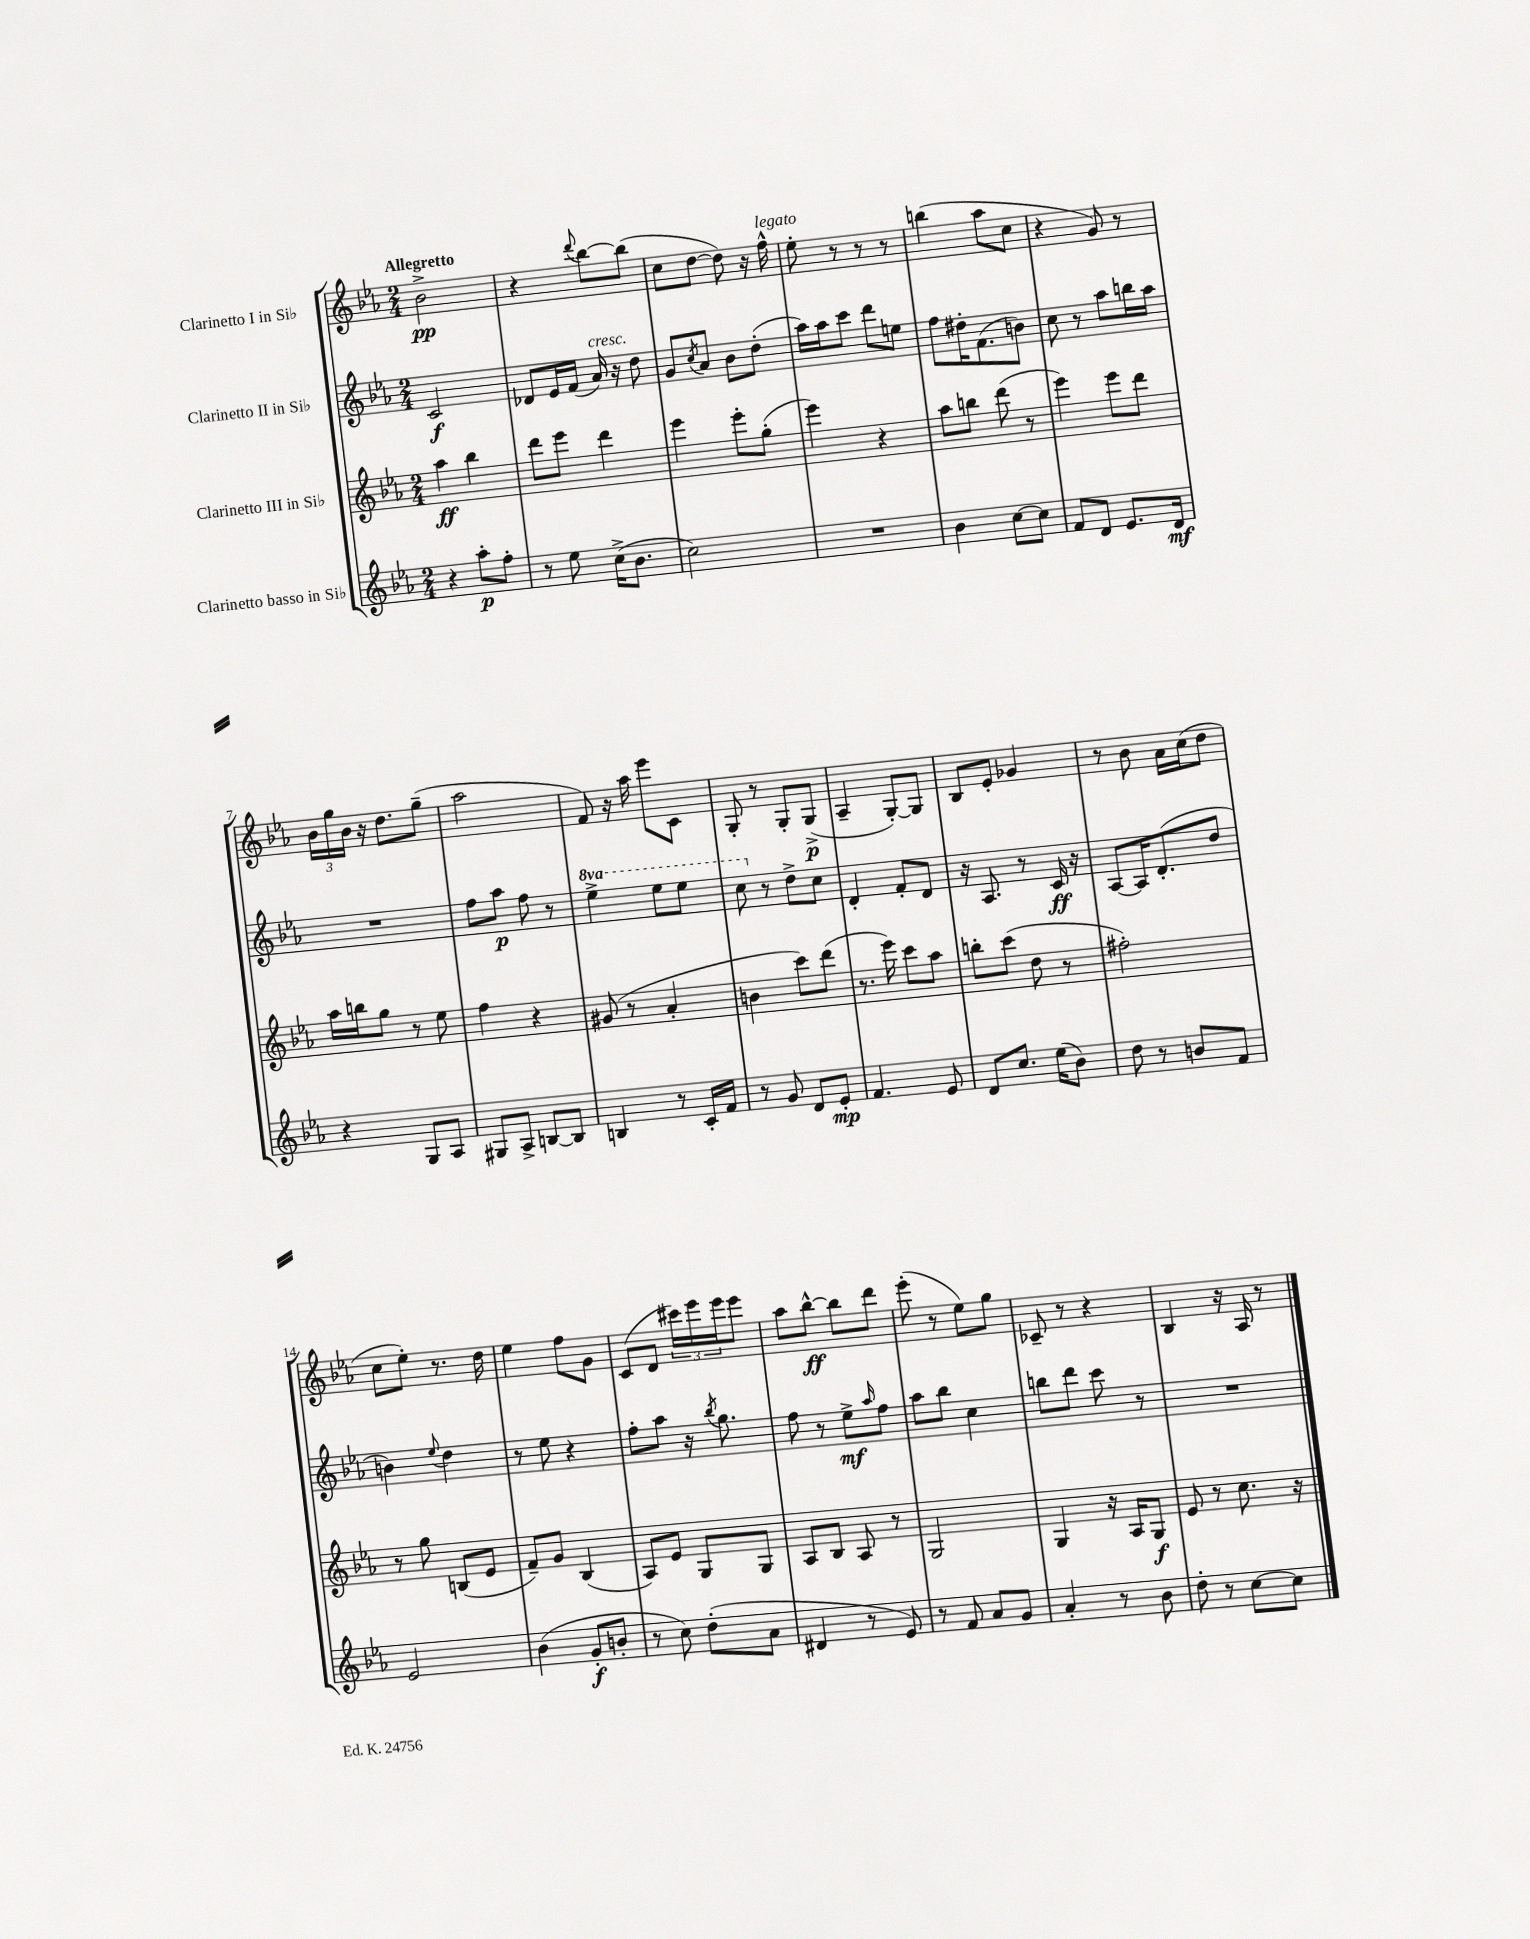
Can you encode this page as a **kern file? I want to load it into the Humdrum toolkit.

**kern	**dynam	**kern	**dynam	**kern	**dynam	**kern	**dynam
*part4	*part4	*part3	*part3	*part2	*part2	*part1	*part1
*staff4	*staff4	*staff3	*staff3	*staff2	*staff2	*staff1	*staff1
*I"Clarinetto basso in Si♭	*	*I"Clarinetto III in Si♭	*	*I"Clarinetto II in Si♭	*	*I"Clarinetto I in Si♭	*
*clefG2	*	*clefG2	*	*clefG2	*	*clefG2	*
*k[b-e-a-]	*	*k[b-e-a-]	*	*k[b-e-a-]	*	*k[b-e-a-]	*
*M2/4	*	*M2/4	*	*M2/4	*	*M2/4	*
=1	=1	=1	=1	=1	=1	=1	=1
!	!	!	!	!	!	!LO:TX:a:B:t=Allegretto	!
4r	.	4aa-\	ff	2c/	f	2b-^\	pp
8aa-'\L	p	4bb-\	.	.	.	.	.
8ff'\J	.	.	.	.	.	.	.
=2	=2	=2	=2	=2	=2	=2	=2
8r	.	8ddd\L	.	8d-X/L	.	4r	.
8ee-\	.	8eee-\J	.	16e-/L	.	.	.
.	.	.	.	(16f/JJ	.	.	.
.	.	.	.	.	.	8qqddd/	.
!	!	!	!	!LO:TX:a:i:t=cresc.	!	!	!
(16cc^\KL	.	4ddd\	.	16a-/)	.	[8bb-\L	.
8.b-\J	.	.	.	16r	.	.	.
.	.	.	.	8dd\	.	(8bb-\J]	.
=3	=3	=3	=3	=3	=3	=3	=3
2cc\)	.	4eee-\	.	8g/L	.	8cc\L	.
.	.	.	.	8qcc/	.	.	.
.	.	.	.	8a-/J	.	[8dd\J	.
.	.	8eee-'\L	.	8b-\L	.	8dd\])	.
.	.	(8gg'\J	.	(8dd'\J	.	16r	.
!	!	!	!	!	!	!LO:TX:a:i:t=legato	!
.	.	.	.	.	.	16ff^^\	.
=4	=4	=4	=4	=4	=4	=4	=4
2r	.	4eee-\)	.	16aa-\LL)	.	8ee-'\	.
.	.	.	.	16aa-\J	.	.	.
.	.	.	.	8ccc\J	.	8r	.
.	.	4r	.	8ddd\L	.	8r	.
.	.	.	.	8een\J	.	8r	.
=5	=5	=5	=5	=5	=5	=5	=5
4b-\	.	8aa-\L	.	8ff\L	.	(4bbn\	.
.	.	8bbn\J	.	16dd#X'\K	.	.	.
.	.	.	.	(8.f\	.	.	.
[8cc\L	.	(8ddd\	.	.	.	8aa-\L	.
8cc\J]	.	8r	.	8bn\J)	.	8cc\J	.
=6	=6	=6	=6	=6	=6	=6	=6
8f/L	.	4eee-\)	.	8cc\	.	4r	.
8d/J	.	.	.	8r	.	.	.
8.e-/L	.	8eee-\L	.	8aa-\L	.	8g/)	.
.	.	8ddd\J	.	16bbn\L	.	8r	.
16d/Jk	mf	.	.	16aa-\JJ	.	.	.
!!LO:LB:g=z
=7	=7	=7	=7	=7	=7	=7	=7
4r	.	16aa-\LL	.	2r	.	24b-\LL	.
.	.	.	.	.	.	24gg\	.
.	.	16bbn\J	.	.	.	.	.
.	.	.	.	.	.	24b-\JJ	.
.	.	8gg\J	.	.	.	16r	.
.	.	.	.	.	.	8.dd\L	.
8G/L	.	8r	.	.	.	.	.
8A-/J	.	8ee-\	.	.	.	(8gg~\J	.
=8	=8	=8	=8	=8	=8	=8	=8
8G#X/L	.	4ff\	.	8ff\L	.	2aa-\	.
8A-^/J	.	.	.	8aa-\J	p	.	.
[8Bn/L	.	4r	.	8ff\	.	.	.
8B/J]	.	.	.	8r	.	.	.
=9	=9	=9	=9	=9	=9	=9	=9
*	*	*	*	*8va	*	*	*
4Bn/	.	(8g#X/	.	4eee-^\	.	8f/)	.
.	.	8r	.	.	.	16r	.
.	.	.	.	.	.	16aa-\	.
8r	.	4a-'/	.	8eee-\L	.	8eee-\L	.
16c'/LL	.	.	.	8eee-\J	.	8c\J	.
16f/JJ	.	.	.	.	.	.	.
=10	=10	=10	=10	=10	=10	=10	=10
8r	.	4bn\	.	8ccc\	.	8G'/	.
*	*	*	*	*X8va	*	*	*
8g/	.	.	.	8r	.	8r	.
8d/L	.	8ccc\L)	.	8dd^\L	.	8G'/L	.
8e-'/J	mp	(8ddd\J	.	8cc\J	.	(8G^/J	p
=11	=11	=11	=11	=11	=11	=11	=11
4.f/	.	8.r	.	4d'/	.	4A-~/	.
.	.	16eee-\)	.	.	.	.	.
.	.	8ccc\L	.	8f'/L	.	[8G'/L)	.
8e-/	.	8aa-\J	.	8d/J	.	8G/J]	.
=12	=12	=12	=12	=12	=12	=12	=12
8d/L	.	8bbn'\L	.	16r	.	8B-/L	.
.	.	.	.	8.A-/	.	.	.
8.cc/J	.	(8ccc\J	.	.	.	8e-'/J	.
.	.	8dd\	.	8r	.	4g-X/	.
(16ee-\KL	.	.	.	.	.	.	.
8b-\J)	.	8r	.	16c/	ff	.	.
.	.	.	.	16r	.	.	.
=13	=13	=13	=13	=13	=13	=13	=13
8dd\	.	2ff#X'\)	.	[8A-/L	.	8r	.
8r	.	.	.	16A-/K]	.	8b-\	.
.	.	.	.	(8.d'/	.	.	.
8bn/L	.	.	.	.	.	16a-\LL	.
.	.	.	.	.	.	(16cc\J	.
8f/J	.	.	.	8dd/J	.	8dd\J	.
!!LO:LB:g=z
=14	=14	=14	=14	=14	=14	=14	=14
2e-/	.	8r	.	4bn\)	.	8cc\L	.
.	.	8gg\	.	.	.	8ee-'\J)	.
.	.	.	.	8qqee-/	.	.	.
.	.	(8Bn/L	.	4dd\	.	8.r	.
.	.	8e-/J	.	.	.	.	.
.	.	.	.	.	.	16dd\	.
=15	=15	=15	=15	=15	=15	=15	=15
(4b-\	.	8f~/L)	.	8r	.	4ee-\	.
.	.	8g/J	.	8ee-\	.	.	.
8g'/L	f	(4B-/	.	4r	.	8ff\L	.
8bn'/J	.	.	.	.	.	8g\J	.
=16	=16	=16	=16	=16	=16	=16	=16
8r	.	8A-/L)	.	8ff'\L	.	(8c/L	.
8cc\)	.	8e-/J	.	8aa-\J	.	8d/J	.
(8dd'\L	.	8G/L	.	16r	.	24ccc#X\LL)	.
.	.	.	.	.	.	24eee-\	.
.	.	.	.	8qbb-/	.	.	.
.	.	.	.	8.gg\	.	.	.
.	.	.	.	.	.	24eee-\J	.
8a-\J	.	8G/J	.	.	.	8eee-\J	.
=17	=17	=17	=17	=17	=17	=17	=17
4d#X/	.	8A-/L	.	8ff\	.	8aa-\L	.
.	.	8B-/J	.	8r	.	[8bb-^^\J	ff
8r	.	8A-/	.	8ee-^\L	mf	8bb-\L]	.
.	.	.	.	16qqaa-/	.	.	.
8e-/)	.	8r	.	8ff\J	.	8ddd\J	.
=18	=18	=18	=18	=18	=18	=18	=18
8r	.	2G/	.	8aa-\L	.	(8eee-'\	.
8f/	.	.	.	8bb-\J	.	8r	.
8a-/L	.	.	.	4cc\	.	8ee-\L)	.
8g/J	.	.	.	.	.	8gg\J	.
=19	=19	=19	=19	=19	=19	=19	=19
4a-'/	.	4G/	.	8bbn\L	.	8c-X~/	.
.	.	.	.	8ddd\J	.	8r	.
8r	.	16r	.	8ccc\	.	4r	.
.	.	16A-/KL	.	.	.	.	.
8b-\	.	8G/J	f	8r	.	.	.
=20	=20	=20	=20	=20	=20	=20	=20
8dd'\	.	8e-/	.	2r	.	4B-/	.
8r	.	8r	.	.	.	.	.
[8cc\L	.	8.cc\	.	.	.	16r	.
.	.	.	.	.	.	16A-/	.
8cc\J]	.	.	.	.	.	8r	.
.	.	16r	.	.	.	.	.
==	==	==	==	==	==	==	==
*-	*-	*-	*-	*-	*-	*-	*-
